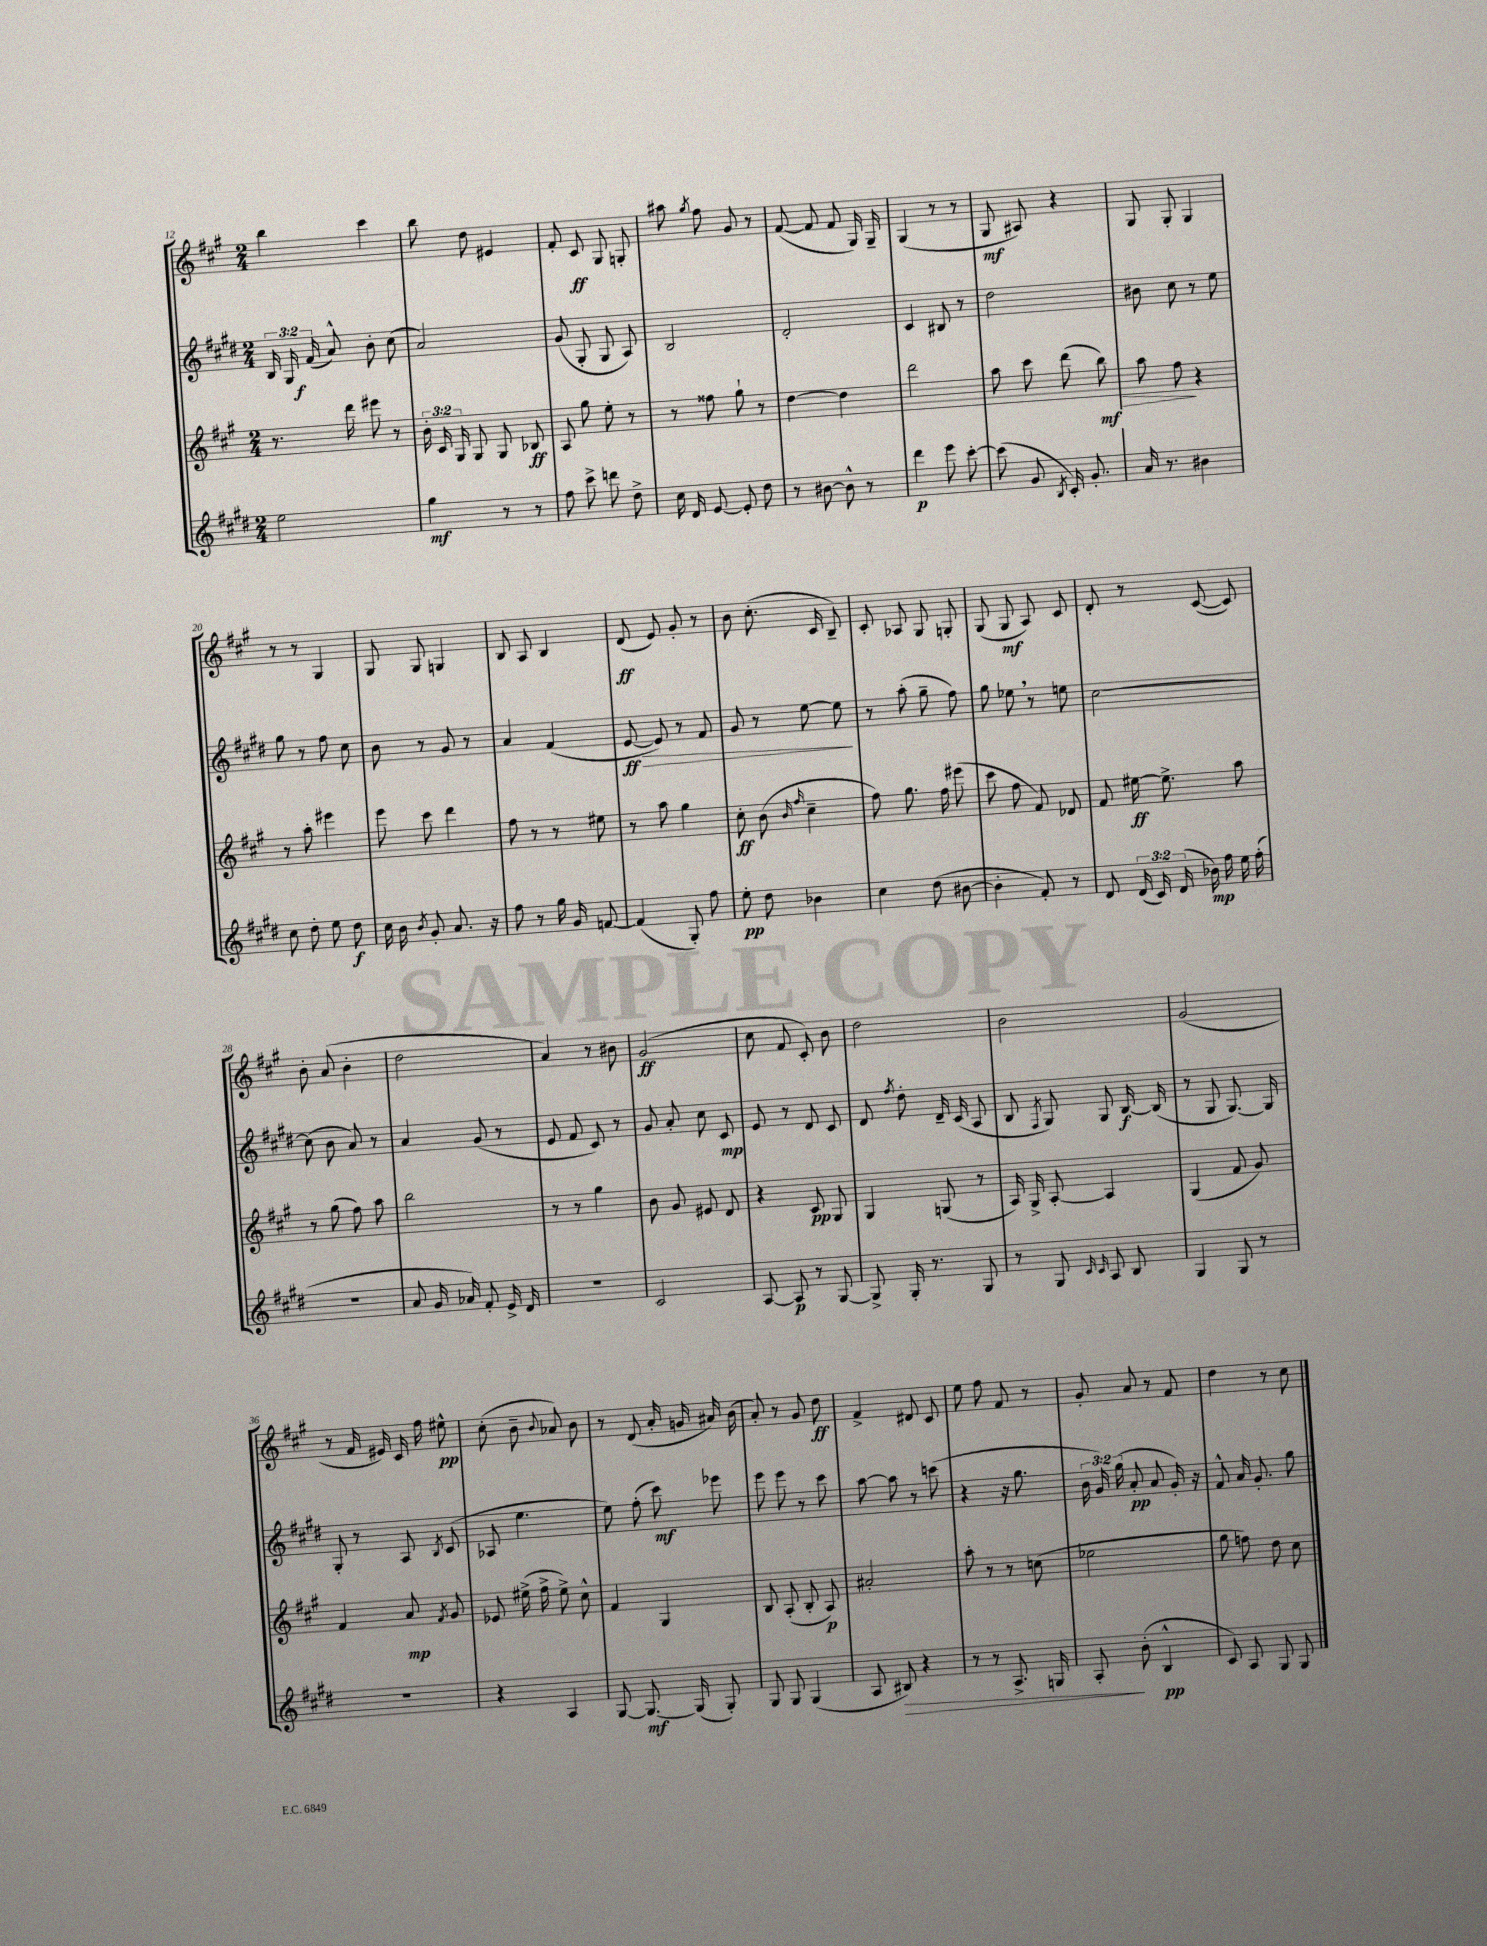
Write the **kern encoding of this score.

**kern	**kern	**kern	**kern
*staff4	*staff3	*staff2	*staff1
*clefG2	*clefG2	*clefG2	*clefG2
*k[f#c#g#d#]	*k[f#c#g#]	*k[f#c#g#d#]	*k[f#c#g#]
*M2/4	*M2/4	*M2/4	*M2/4
2ee	8.r	24B	4bb
.	.	24G#	.
.	.	(24f#	.
.	.	8a^^)	.
.	16ddd	.	.
.	8eee#	8b'	4ccc#
.	8r	(8cc#	.
=	=	=	=
4gg#	24b'	2a)	8bb
.	24c#	.	.
.	24G#	.	.
.	8G#	.	8dd
8r	8G#	.	4e#
8r	8B-	.	.
=	=	=	=
8ff#	8A	(8g#	8f#'
8ccc#^	8gg#	8G#'	8c#
8ddd	8ee'	8G#	8G#
8dd#^	8r	8A)	8G'
=	=	=	=
16cc#	8r	2B	8aa#
16d#	.	.	.
.	.	.	8qgg#
[8e	8ff##	.	8ff#
8e']	8gg#`	.	8g#
8dd#	8r	.	8r
=	=	=	=
8r	[4dd	2d#'	([8f#
[8b#	.	.	8f#]
8b#^^]	4dd]	.	8f#
8r	.	.	16G#)
.	.	.	16G#~
=	=	=	=
4ddd#	2ddd	4c#	(4G#
8eee	.	8B#	8r
[8ccc#'	.	8r	8r
=	=	=	=
(8ccc#]	8aa	2dd#	8G#
8g#	8ccc#	.	8A#)
8qB	.	.	.
16c#')	(8ddd	.	4r
8.g#'	.	.	.
.	8bb)	.	.
=	=	=	=
16a	8aa	8b#	8G#
8.r	.	.	.
.	8ff#	8cc#	8G#'
4b#	4r	8r	4G#
.	.	8ee	.
=	=	=	=
8cc#	8r	8gg#	8r
8dd#'	8aa'	8r	8r
8ee	4eee#	8ff#	4G#
8dd#	.	8cc#	.
=	=	=	=
16cc#	8eee	8b	8G#
16b	.	.	.
8qb	.	.	.
8g#'	8ccc#	8r	8G#
8.a	4ddd	8g#	4G
.	.	8r	.
16r	.	.	.
=	=	=	=
8ff#	8ff#	4a	8B
8r	8r	.	8A
16gg#	8r	(4f#	4B
16g#	.	.	.
[8f	8ee#	.	.
=	=	=	=
(4f]	8r	[8e	(8d
.	8aa	8e])	8e)
8G#')	4gg#	8r	8g#'
8ff#	.	8f#	8r
=	=	=	=
8ee'	8cc#'	8g#	8b
8dd#	(8b	8r	(8.cc#'
.	16qqb	.	.
.	16qqff#	.	.
4b-	4cc#~	[8ee	.
.	.	.	16c#
.	.	8ee]	8B~)
=	=	=	=
4cc#	8ff#)	8r	8c#'
.	8.gg#	(8aa'	8A-
(8dd#	.	8gg#~	8G#
.	16ff#	.	.
[8b#	(8eee#	8ff#)	8G'
=	=	=	=
4b#']	8ccc#	8gg#	(8G#
.	8ff#	8ee-	8G#
8f#')	8f#)	8r	8A)
8r	8d-	8ee	8c#
=	=	=	=
8d#	8f#	[2cc#	8d'
(24d#	[16ee#	.	8r
24c#)	.	.	.
.	8.ee#^]	.	.
(24d#	.	.	.
16b-)	.	.	([8c#
16ff#	.	.	.
16ee	8aa	.	8c#])
(16ff#'	.	.	.
=	=	=	=
2r	8r	(8cc#]	8b'
.	(8gg#	8b	(8a
.	8ff#)	8a)	4b'
.	8aa	8r	.
=	=	=	=
8a	2bb	4a	2dd
16g#	.	.	.
16a-)	.	.	.
8f#'	.	(8g#	.
16e^	.	8r	.
16d#	.	.	.
=	=	=	=
2r	8r	8e	4a)
.	8r	8f#	.
.	4gg#	8c#)	8r
.	.	8r	8b#
=	=	=	=
2c#	8b	8g#	(2g#
.	8g#	8a'	.
.	8e#	8cc#	.
.	8d	8c#	.
=	=	=	=
[8A	4r	8e	8cc#
8A]	.	8r	8f#
8r	8c#	8d#	8c#')
[8G#	8G#	8c#	8b
=	=	=	=
8G#^]	4G#	8d#	2dd
.	.	8qff#	.
16G#'	.	8dd#'	.
8.r	.	.	.
.	(8G	16d#~	.
.	.	(16c#	.
8G#	8r	8A	.
=	=	=	=
8r	16A)	8B	2b
.	16G#^	.	.
.	.	8qF#	.
8G#	[8A'	8G#)	.
16qqc#	.	.	.
16qqc#	.	.	.
8A	4A]	8G#	.
8B	.	[16B	.
.	.	(16B]	.
=	=	=	=
4G#	(4G#	8r	(2g#
.	.	8G#	.
8G#	8f#	[8.G#)	.
8r	8g#)	.	.
.	.	16G#]	.
=	=	=	=
2r	4f#	8G#'	8r
.	.	8r	16f#
.	.	.	16e#)
.	8a	8A	16c#
.	.	.	16ff#
.	8qf#	8qB	.
.	8g#	(8c#	8ee#^^
=	=	=	=
4r	8e-	8A-	(8cc#'
.	(16ee#^	4.ee	8b~
.	16ff#^	.	.
.	.	.	8qqb
4A	8ee#^)	.	8a-)
.	8cc#^^	.	8b
=	=	=	=
[8G#	4f#	8ee)	8r
8.G#_	.	(8ff#'	(8d
.	4G#	8ccc#)	16a'
(16G#]	.	.	16g
8G#')	.	8eee-	16a#)
.	.	.	(16b
=	=	=	=
8G#	8B	8eee	8a')
8G#	(8A'	8eee	8r
(4G#	8B'	8r	8g#
.	8A)	8ccc#	8dd
=	=	=	=
8A	2a#'	[8aa	4f#^
8B#)	.	8aa]	.
4r	.	8r	8d#
.	.	(8ccc	8c#
=	=	=	=
8r	8aa'	4r	8ee
8r	8r	.	8ff#
8.A^	8r	16r	8f#
.	.	8.gg#	.
.	(8cc	.	8r
16G	.	.	.
=	=	=	=
8A'	2ee-	24b	8g#'
.	.	24g#)	.
.	.	(24gg#	.
(8b'	.	8a'	8a
4B^^	.	8a	8r
.	.	16g#')	8f#
.	.	16r	.
=	=	=	=
8c#)	8gg#	8f#^^	4dd
8A	8ff)	16a	.
.	.	8.g#'	.
8G#	8dd	.	8r
8G#	8cc#	8gg#	8cc#
==	==	==	==
*-	*-	*-	*-
